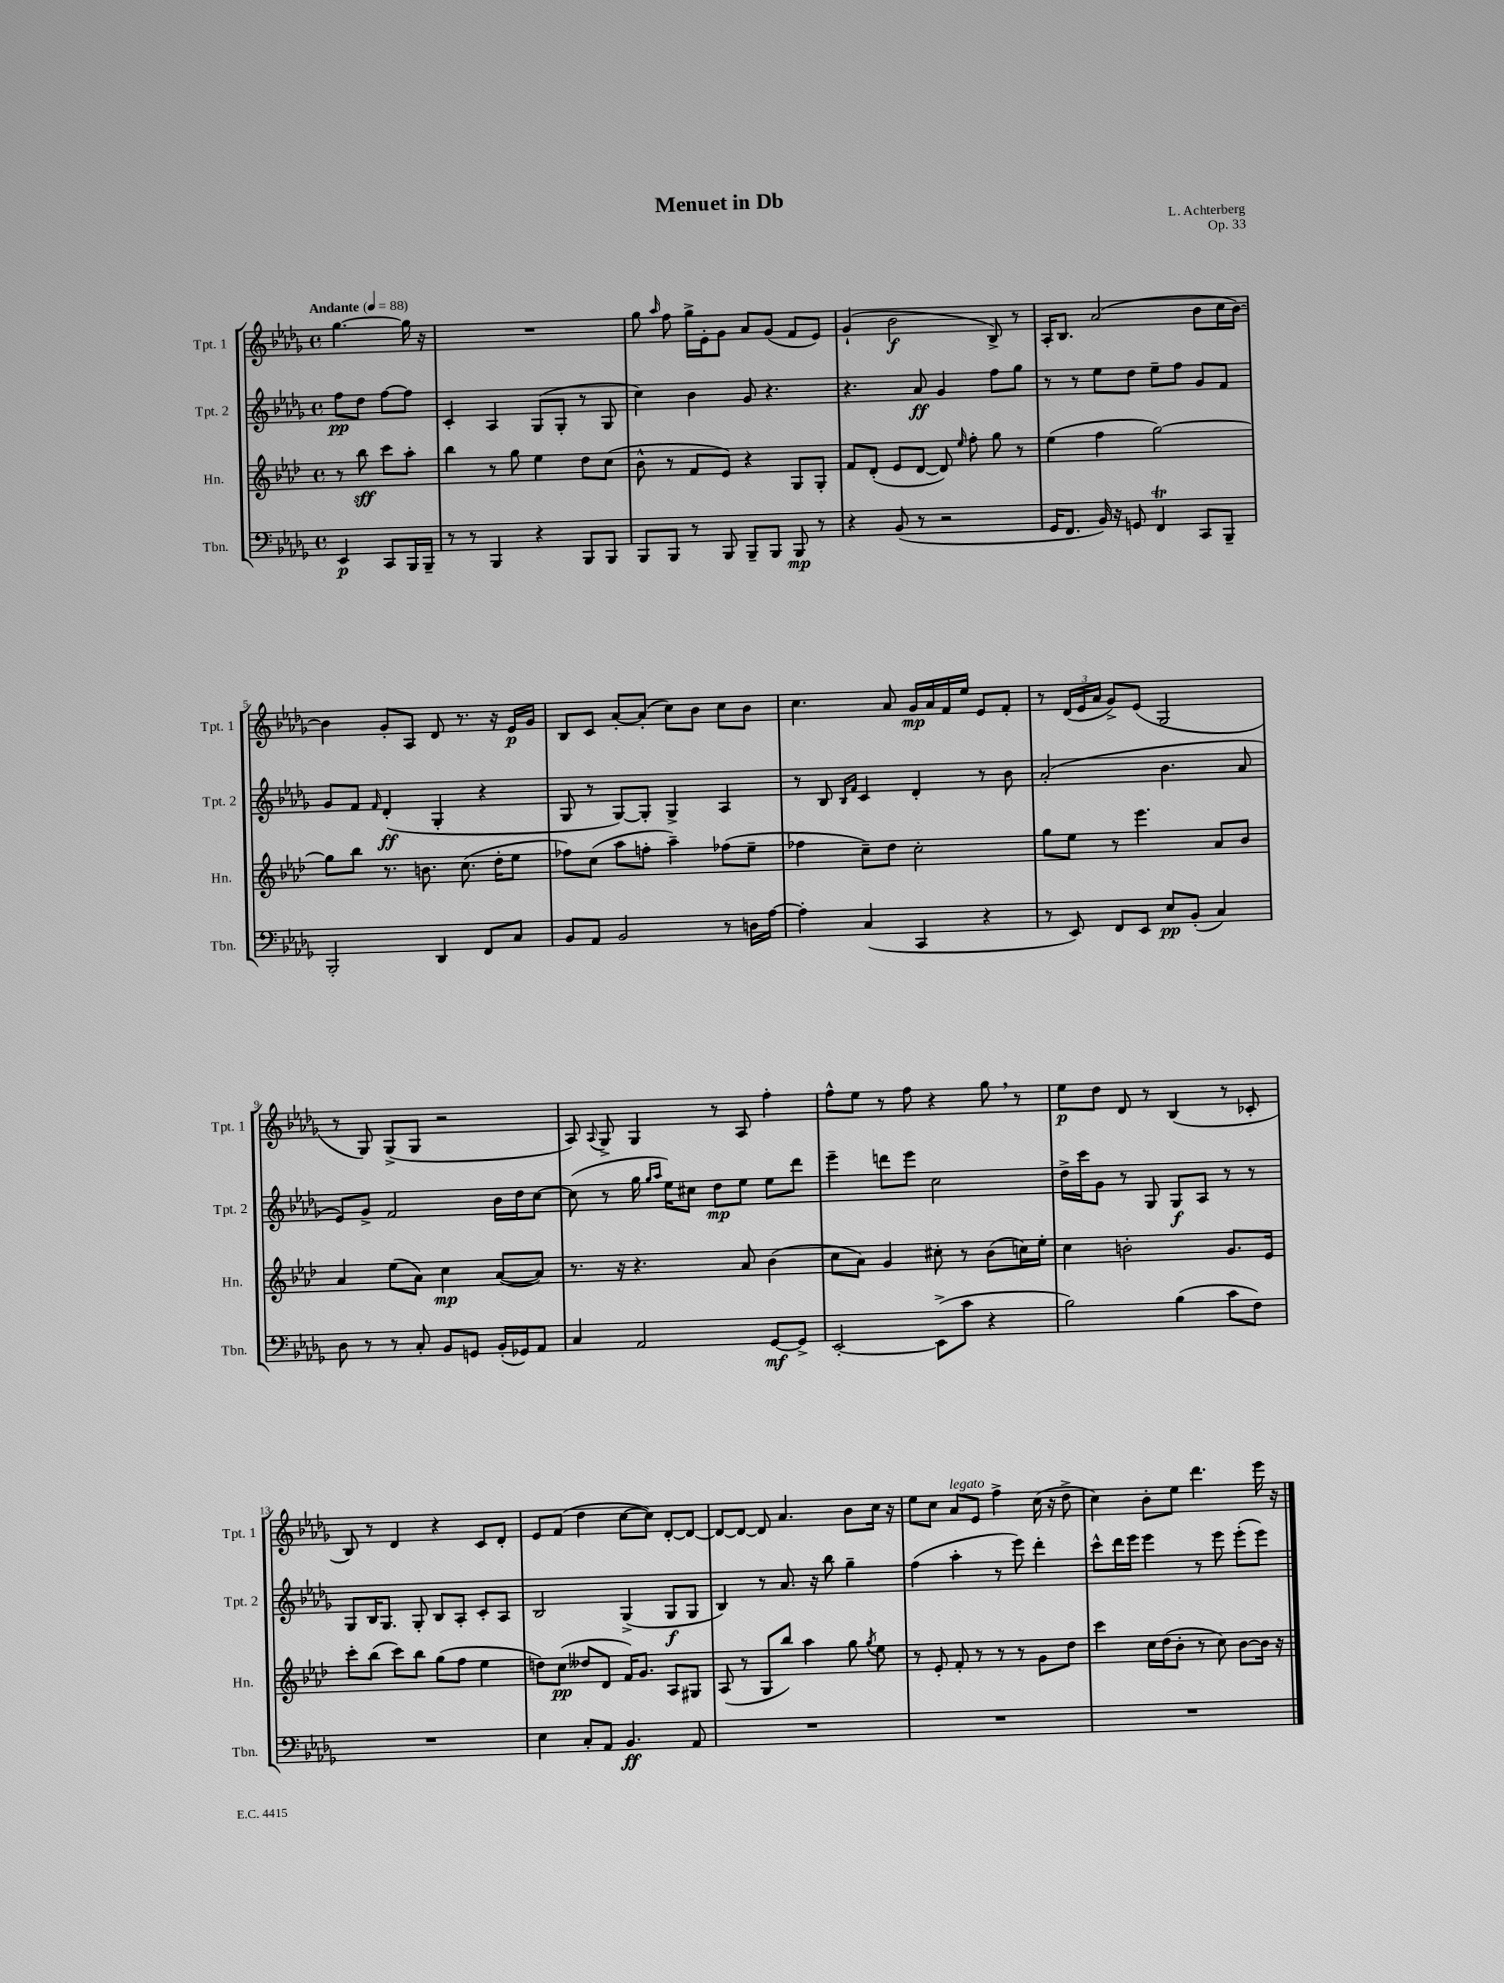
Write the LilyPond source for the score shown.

\header { title = "Menuet in Db" composer = "L. Achterberg" opus = "Op. 33" }
<<
\new StaffGroup <<
\new Staff = "s0" \with { instrumentName = "Tpt. 1" shortInstrumentName = "Tpt. 1" } {
    \clef treble \key des \major \defaultTimeSignature \time 4/4 \partial 2 \tempo "Andante" 4 = 88
    \autoBeamOff ges''4.~ ges''16 r16 |
    R1 |
    ges''8 \grace { aes''16 } f''8 ges''16[-> ees'16-. ges'8] aes'8[ ges'8]( f'8[ ees'8]) |
    ges'4-!( bes'2\f bes8->) r8 |
    aes16[-. bes8.] aes'2( bes'8[ c''16 bes'16]~) |
    bes'4 ges'8[-. aes8] des'8 r8. r16 ees'16[\p ges'16] |
    bes8[ c'8] aes'8[~-. aes'8]-.( c''8[) bes'8] c''8[ bes'8] |
    c''4. aes'8 ges'16[\mp aes'16 f'16 ees''16] ees'8[ f'8]-. |
    r8 \tuplet 3/2 { des'16[( ees'16 aes'16] } ges'8[->) ees'8]( ges2 |
    r8 ges8) ges8[->( ges8] r2 |
    aes8) \appoggiatura { aes8 } ges8-> ges4 r8 aes8 f''4-. |
    f''8[-^ ees''8] r8 f''8 r4 ges''8 \breathe r8 |
    ees''8[\p des''8] des'8 r8 bes4( r8 ces'8-. |
    bes8) r8 des'4 r4 c'8[ des'8]-. |
    ees'8[ f'8]( des''4 c''8[~ c''8]) des'8[~-. des'8]~ |
    des'8[~ des'8]~ des'8 aes'4. bes'8[ c''16] r16 |
    ees''8[ c''8] aes'8[^\markup { \italic "legato" } ees'8] f''4-> c''16( r16 des''8-> |
    c''4) bes'8[-. ees''8] des'''4. ees'''16 r16 \bar "|." |
}
\new Staff = "s1" \with { instrumentName = "Tpt. 2" shortInstrumentName = "Tpt. 2" } {
    \clef treble \key des \major \defaultTimeSignature \time 4/4 \partial 2
    \autoBeamOff f''8[\pp des''8] f''8[~ f''8] |
    c'4-. aes4 ges8[( ges8]-. r8 ges8 |
    c''4) bes'4 ges'8 r4. |
    r4. aes'8\ff ges'4 f''8[ ges''8] |
    r8 r8 ees''8[ des''8] ees''8[-- f''8] ges'8[ f'8] |
    ges'8[ f'8] \grace { f'16 } des'4-.\ff( ges4-. r4 |
    ges8 r8 ges8[~) ges8]-. ges4-> aes4 |
    r8 bes8 \grace { bes16[ f'16] } c'4 des'4-. r8 bes'8 |
    aes'2-.( bes'4. aes'8 |
    ees'8[) ges'8]-> f'2 bes'16[ des''16 c''8]~ |
    c''8( r8 ges''16 \grace { ges''16[ aes''16] } ees''16[) cis''8] des''8[\mp ees''8] ees''8[ des'''8] |
    ees'''4-- d'''8[ ees'''8] c''2 |
    des''16[-> c'''16 ges'8] r8 ges8 ges8[\f aes8] r8 r8 |
    ges8[ bes16 ges8.] ges8-. bes8[ aes8]-. c'8[-. aes8] |
    bes2 ges4->( ges8[\f ges8] |
    bes4) r8 aes'8. r16 bes''8 ges''4-- |
    f''4( aes''4-. r8 ees'''8) des'''4-. |
    c'''8[-^ des'''16 ees'''16] ees'''4 r8 ees'''8 ees'''8[-.( ees'''8]) \bar "|." |
}
\new Staff = "s2" \with { instrumentName = "Hn." shortInstrumentName = "Hn." } {
    \clef treble \key aes \major \defaultTimeSignature \time 4/4 \partial 2
    \autoBeamOff r8 bes''8\sff c'''8[ aes''8]-. |
    bes''4 r8 g''8 ees''4 des''8[ c''8]( |
    bes'8-^ r8 f'8[ ees'8]) r4 g8[ g8]-. |
    f'8[ des'8]-.( ees'8[ des'8]~ des'8) \grace { ees''16 } f''8-. g''8 r8 |
    ees''4( f''4 g''2~) |
    g''8[ bes''8] r8. b'8. c''8.( des''16[-. ees''8] |
    fes''8[) c''8]( aes''8[ f''8]-. aes''4--) fes''8[( ees''8]-- |
    fes''4 c''8[--) des''8] c''2-. |
    g''8[ ees''8] r8 ees'''4. aes'8[ bes'8] |
    aes'4 ees''8[( aes'8]) c''4\mp aes'8[~( aes'8]) |
    r8. r16 r4. aes'8 bes'4( |
    c''8[ aes'8]) g'4 cis''8-. r8 bes'8[( c''16) ees''16]-. |
    c''4 b'2-. g'8.[ ees'16] |
    c'''8[-. bes''8]( c'''8[) bes''8] g''8[( f''8] ees''4 |
    d''8[) c''8]\pp( deses''8[ des'8] f'16[) g'8.] aes8[ gis8] |
    aes8( r8 g8[ bes''8]) aes''4 g''8 \acciaccatura { g''8 } ees''8 |
    r8 ees'8-. f'8-. r8 r8 r8 g'8[ des''8] |
    c'''4 c''16[ des''16( bes'8]-. r8 c''8) bes'8[~ bes'16] r16 \bar "|." |
}
\new Staff = "s3" \with { instrumentName = "Tbn." shortInstrumentName = "Tbn." } {
    \clef bass \key des \major \defaultTimeSignature \time 4/4 \partial 2
    \autoBeamOff ees,4\p c,8[ bes,,16 bes,,16]-- |
    r8 r8 bes,,4 r4 bes,,8[ bes,,8] |
    bes,,8[ bes,,8] r8 bes,,8 bes,,8[-- bes,,8] bes,,8\mp r8 |
    r4 bes,8( r8 r2 |
    ges,16[ f,8.] bes,16) r16 g,8 f,4\trill c,8[ bes,,8]-- |
    bes,,2-. des,4 f,8[ c8] |
    bes,8[ aes,8] bes,2 r8 d16[ aes16]~ |
    aes4-. c4( c,4 r4 |
    r8 ees,8) f,8[ ees,8] ees8[\pp bes,8]-.( c4) |
    des8 r8 r8 c8-. bes,8[ g,8] bes,16[-.( ges,16) aes,8] |
    c4 aes,2 ges,8[~\mf ges,8]-> |
    ees,2~-. ees,8[->( c'8] r4 |
    bes2) bes4( c'8[ f8]) |
    R1 |
    ees4 c8[-. aes,8] bes,4.\ff aes,8 |
    R1 |
    R1 |
    R1 \bar "|." |
}
>>
>>
